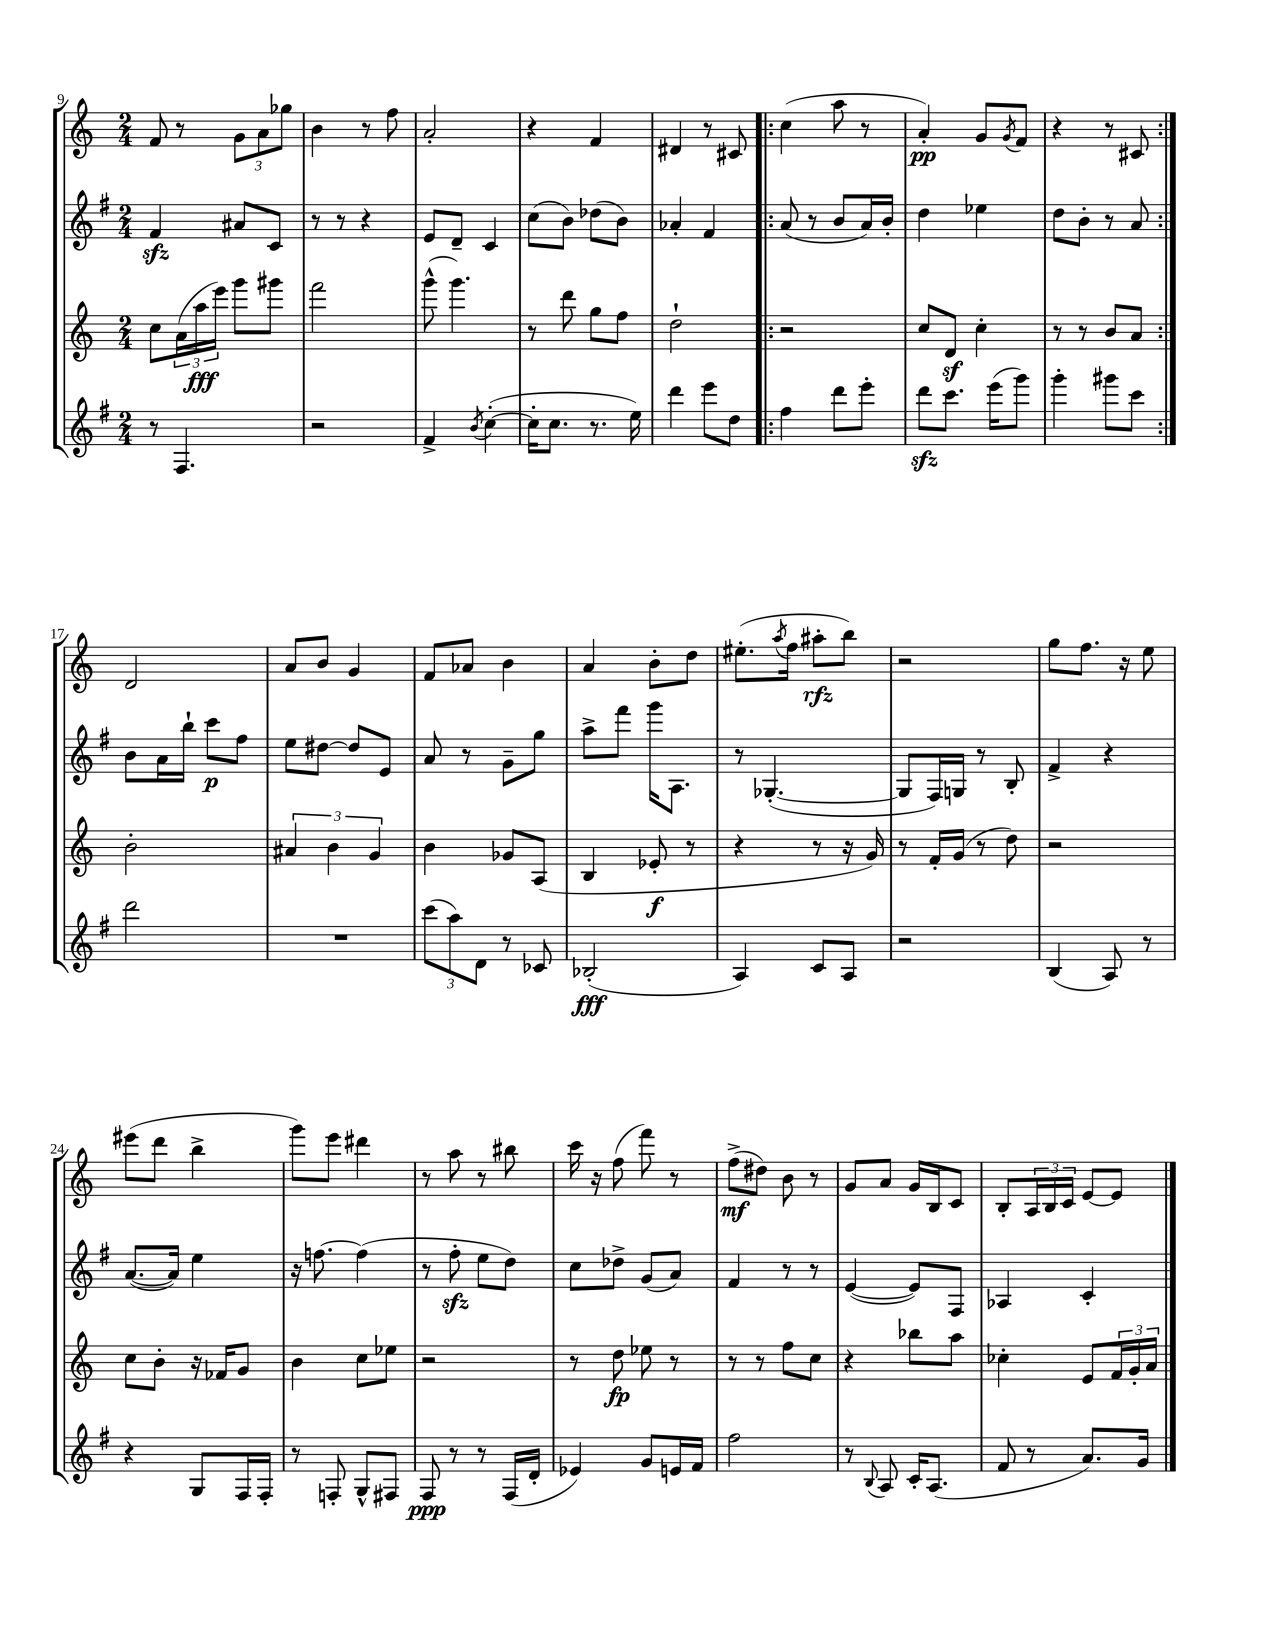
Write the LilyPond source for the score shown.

<<
\new StaffGroup <<
\new Staff = "s0" {
    \clef treble \key c \major \numericTimeSignature \time 2/4
    f'8 r8 \tuplet 3/2 { g'8 a'8 ges''8 } |
    b'4 r8 f''8 |
    a'2-. |
    r4 f'4 |
    dis'4 r8 cis'8 |
    \repeat volta 2 { c''4( a''8 r8 |
    a'4-.\pp) g'8 \acciaccatura { g'8 } f'8 |
    r4 r8 cis'8 | }
    d'2 |
    a'8 b'8 g'4 |
    f'8 aes'8 b'4 |
    a'4 b'8-. d''8 |
    eis''8.-.( \acciaccatura { a''8 } f''16 ais''8-.\rfz b''8) |
    r2 |
    g''8 f''8. r16 e''8 |
    eis'''8( d'''8 b''4-> |
    g'''8) e'''8 dis'''4 |
    r8 a''8 r8 bis''8 |
    c'''16 r16 f''8( f'''8) r8 |
    f''8->\mf( dis''8) b'8 r8 |
    g'8 a'8 g'16 b16 c'8 |
    b8-. \tuplet 3/2 { a16 b16 c'16 } e'8~ e'8 \bar "|." |
}
\new Staff = "s1" {
    \clef treble \key g \major \numericTimeSignature \time 2/4
    fis'4\sfz ais'8 c'8 |
    r8 r8 r4 |
    e'8 d'8-- c'4 |
    c''8( b'8) des''8( b'8) |
    aes'4-. fis'4 |
    \repeat volta 2 { a'8( r8 b'8 a'16) b'16-. |
    d''4 ees''4 |
    d''8 b'8-. r8 a'8 | }
    b'8 a'16 b''16-! c'''8\p fis''8 |
    e''8 dis''8~ dis''8 e'8 |
    a'8 r8 g'8-- g''8 |
    a''8-> fis'''8 g'''16 a8. |
    r8 ges4.~-.( |
    ges8 fis16) g16 r8 b8-. |
    fis'4-> r4 |
    a'8.~( a'16) e''4 |
    r16 f''8.~ f''4( |
    r8 fis''8-.\sfz e''8 d''8) |
    c''8 des''8-> g'8( a'8) |
    fis'4 r8 r8 |
    e'4~( e'8) fis8 |
    aes4 c'4-. \bar "|." |
}
\new Staff = "s2" {
    \clef treble \key c \major \numericTimeSignature \time 2/4
    c''8 \tuplet 3/2 { a'16( a''16\fff e'''16) } g'''8 gis'''8 |
    f'''2 |
    g'''8-^( g'''4.) |
    r8 d'''8 g''8 f''8 |
    d''2-! |
    \repeat volta 2 { r2 |
    c''8 d'8\sf c''4-. |
    r8 r8 b'8 a'8 | }
    b'2-. |
    \tuplet 3/2 { ais'4 b'4 g'4 } |
    b'4 ges'8 a8( |
    b4 ees'8-.\f r8 |
    r4 r8 r16 g'16) |
    r8 f'16-. g'16( r8 d''8) |
    r2 |
    c''8 b'8-. r16 fes'16 g'8 |
    b'4 c''8 ees''8 |
    r2 |
    r8 d''8\fp ees''8 r8 |
    r8 r8 f''8 c''8 |
    r4 bes''8 a''8 |
    ces''4-. e'8 \tuplet 3/2 { f'16 g'16-. a'16 } \bar "|." |
}
\new Staff = "s3" {
    \clef treble \key g \major \numericTimeSignature \time 2/4
    r8 fis4. |
    r2 |
    fis'4-> \acciaccatura { b'8 } c''4~-.( |
    c''16-. c''8. r8. e''16) |
    d'''4 e'''8 d''8 |
    \repeat volta 2 { fis''4 d'''8 e'''8-. |
    d'''8\sfz c'''8. e'''16( g'''8) |
    g'''4-. gis'''8 c'''8 | }
    d'''2 |
    R2 |
    \tuplet 3/2 { c'''8( a''8) d'8 } r8 ces'8 |
    bes2-.\fff( |
    a4) c'8 a8 |
    r2 |
    b4( a8) r8 |
    r4 g8 fis16 fis16-. |
    r8 f8-. g8-^ fis8 |
    fis8\ppp r8 r8 fis16( d'16-. |
    ees'4) g'8 e'16 fis'16 |
    fis''2 |
    r8 \appoggiatura { b8 } a8 c'16-. a8.( |
    fis'8 r8 a'8.) g'16 \bar "|." |
}
>>
>>
\layout { \context { \Score currentBarNumber = #9 } }
